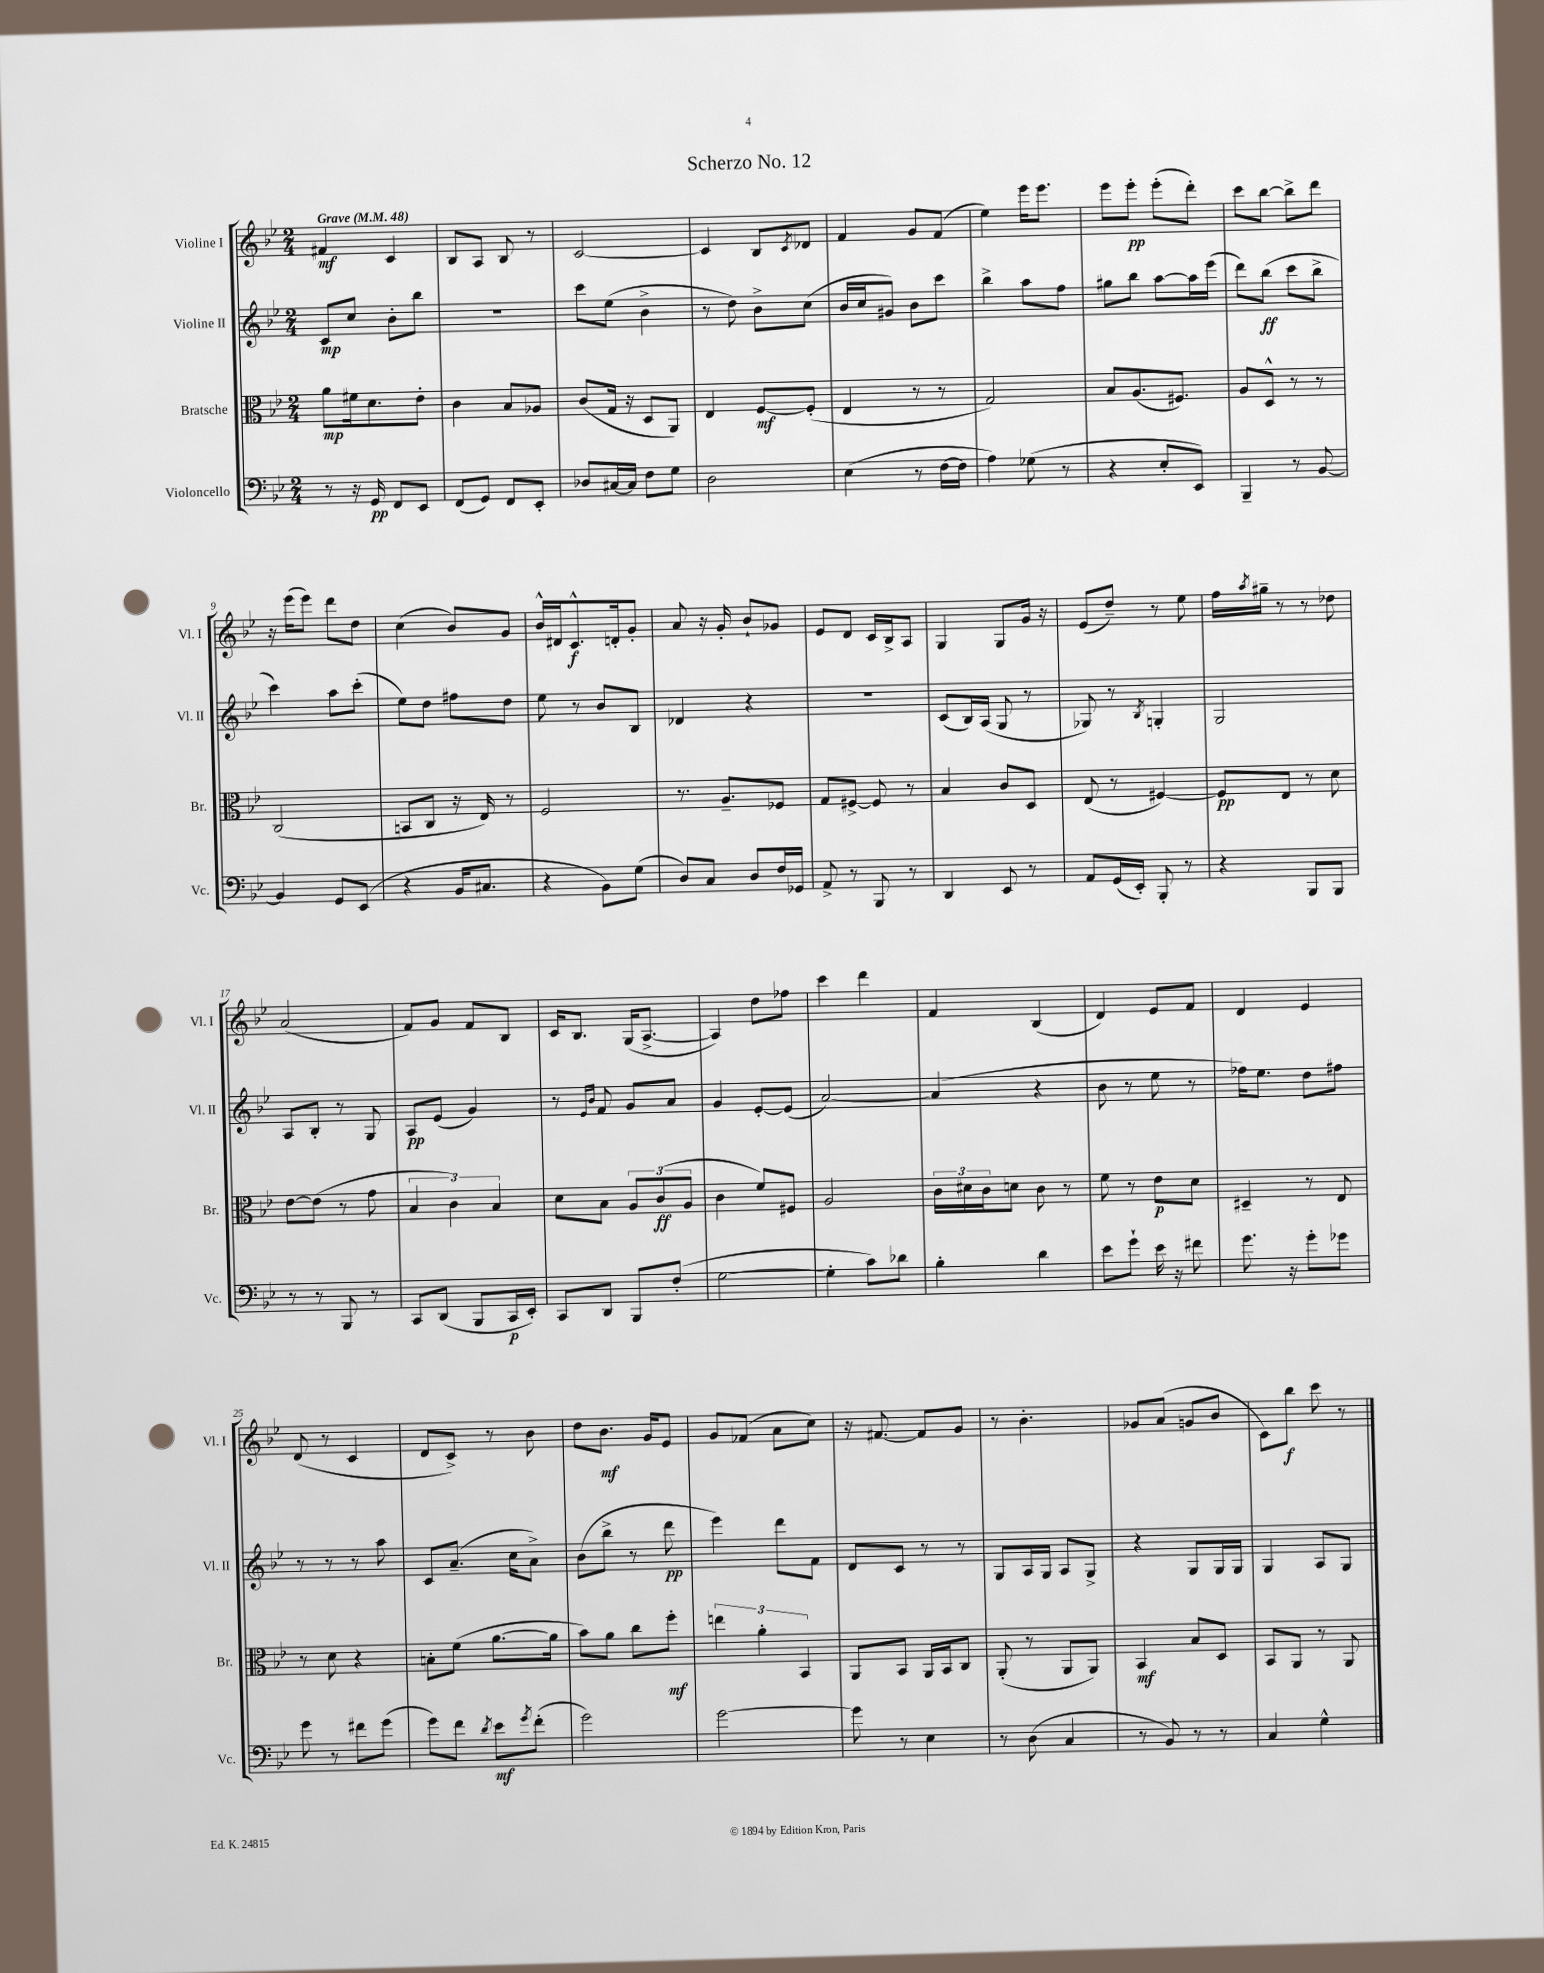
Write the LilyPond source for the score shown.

\header { title = "Scherzo No. 12" }
<<
\new StaffGroup <<
\new Staff = "s0" \with { instrumentName = "Violine I" shortInstrumentName = "Vl. I" } {
    \clef treble \key bes \major \numericTimeSignature \time 2/4 \tempo "Grave" 4 = 48
    fis'4\mf c'4 |
    bes8 a8 bes8 r8 |
    c'2~ |
    c'4 bes8 \acciaccatura { c'8 } des'8 |
    f'4 g'8 f'8( |
    ees''4) ees'''16 ees'''8. |
    ees'''8 ees'''8-.\pp ees'''8-.( d'''8-.) |
    c'''8 bes''8~ bes''8-> d'''8 |
    r16 ees'''16( ees'''8) d'''8 d''8 |
    c''4( bes'8) g'8 |
    bes'16-^ dis'16 c'8.-^\f d'16-. g'8-. |
    a'8 r16 g'16-. bes'8-! ges'8 |
    ees'8 d'8 c'16 bes16-> a8 |
    g4 g8 g'16 r16 |
    ees'8( d''8--) r8 ees''8 |
    f''16 \acciaccatura { a''8 } gis''16-- r8 r8 des''8 |
    a'2( |
    f'8) g'8 f'8 bes8 |
    c'16 bes8. g16( a8.~-> |
    a4) d''8 fes''8 |
    c'''4 d'''4 |
    f'4 bes4( |
    d'4) ees'8 f'8 |
    d'4 ees'4 |
    d'8( r8 c'4 |
    d'8 c'8->) r8 bes'8 |
    d''8 bes'8.\mf g'16 ees'8 |
    g'8 fes'8( a'8 c''8) |
    r16 fis'8.~ fis'8 g'8 |
    r8 bes'4.-. |
    ges'8 a'8( g'8 bes'8 |
    c'8) bes''8\f c'''8 r8 \bar "|." |
}
\new Staff = "s1" \with { instrumentName = "Violine II" shortInstrumentName = "Vl. II" } {
    \clef treble \key bes \major \numericTimeSignature \time 2/4
    c'8\mp c''8 bes'8-. bes''8 |
    R2 |
    c'''8 ees''8( bes'4-> |
    r8 d''8) bes'8-> c''8( |
    bes'16 c''16 gis'8) bes'8 c'''8 |
    bes''4-> a''8 f''8 |
    gis''8 bes''8 a''8~ a''16 ees'''16( |
    d'''8) bes''8\ff( c'''8 bes''8-> |
    c'''4) a''8 c'''8-.( |
    ees''8) d''8 fis''8 d''8 |
    ees''8 r8 bes'8 bes8 |
    des'4 r4 |
    r2 |
    c'8( bes16) a16( g8 r8 |
    ges8) r8 \acciaccatura { bes8 } g4-. |
    g2 |
    a8 bes8-. r8 g8 |
    a8\pp ees'8( g'4) |
    r8 \grace { ees'16 bes'16 } f'8 g'8 a'8 |
    g'4 ees'8~-. ees'8( |
    a'2~) |
    a'4( r4 |
    bes'8 r8 ees''8 r8 |
    fes''16) ees''8. d''8 fis''8 |
    r8 r8 r8 a''8 |
    c'8 a'8.--( c''16 a'8->) |
    bes'8( bes''8-> r8 d'''8\pp |
    ees'''4) d'''8 f'8 |
    d'8 c'8 r8 r8 |
    g8 a16 g16 a8 g8-> |
    r4 g8 g16 g16 |
    g4 a8 g8 \bar "|." |
}
\new Staff = "s2" \with { instrumentName = "Bratsche" shortInstrumentName = "Br." } {
    \clef alto \key bes \major \numericTimeSignature \time 2/4
    a'8\mp fis'16 d'8. ees'8-. |
    c'4 bes8 aes8 |
    c'8( g16 r16 d8 a,8) |
    ees4 f8~\mf f8-.( |
    ees4 r8 r8 |
    g2) |
    bes8 a8.( fis8.) |
    a8 d8-^ r8 r8 |
    c2( |
    b,8 c8 r16 ees16) r8 |
    f2 |
    r8. a8.-- fes8 |
    g8 fis8~-> fis8 r8 |
    bes4 c'8 d8 |
    ees8( r8 fis4~) |
    fis8\pp ees8 r8 d'8 |
    ees'8~ ees'8( r8 g'8 |
    \tuplet 3/2 { bes4 c'4) bes4 } |
    d'8 bes8 \tuplet 3/2 { a8 c'8\ff( a8 } |
    c'4 f'8) fis8 |
    a2 |
    \tuplet 3/2 { c'16 dis'16 c'16 } d'8 c'8 r8 |
    f'8 r8 ees'8\p d'8 |
    dis4-- r8 ees8 |
    r8 d'8 r4 |
    b8-. f'8( a'8.~ a'16 |
    bes'8) a'8 c''8 f''8-.\mf |
    \tuplet 3/2 { e''4 a'4-. bes,4 } |
    a,8 bes,8 a,16 bes,16 c8 |
    a,8-.( r8 a,8 a,8) |
    bes,4\mf bes8 d8 |
    bes,8 a,8 r8 a,8 \bar "|." |
}
\new Staff = "s3" \with { instrumentName = "Violoncello" shortInstrumentName = "Vc." } {
    \clef bass \key bes \major \numericTimeSignature \time 2/4
    r8 r16 g,16\pp f,8 ees,8 |
    f,8( g,8) f,8 ees,8-. |
    des8 cis16~ cis16 f8 g8 |
    d2 |
    ees4( r8 f16~ f16 |
    a4) ges8( r8 |
    r4 ees8-. ees,8) |
    bes,,4-- r8 bes,8~ |
    bes,4 g,8 ees,8( |
    r4 bes,16 cis8. |
    r4 bes,8) g8( |
    d8) c8 d8 f16 ges,16 |
    a,8-> r8 bes,,8 r8 |
    d,4 ees,8 r8 |
    a,8 g,16( ees,16-.) bes,,8-. r8 |
    r4 bes,,8 bes,,8 |
    r8 r8 bes,,8 r8 |
    c,8 d,8( bes,,8 c,16\p ees,16-.) |
    c,8 d,8 bes,,8 f8-.( |
    g2~ |
    g4-. c'8) des'8 |
    bes4-. d'4 |
    ees'8 g'8-! ees'16 r16 fis'8 |
    g'8. r16 g'8-. ges'8 |
    g'8 r8 fis'8 g'8( |
    g'8) f'8 \acciaccatura { d'8 } ees'8\mf \acciaccatura { g'8 } f'8-.( |
    g'2) |
    g'2~ |
    g'8 r8 ees4 |
    r8 d8( c4 |
    r8 bes,8) r8 r8 |
    c4 g4-^ \bar "|." |
}
>>
>>
